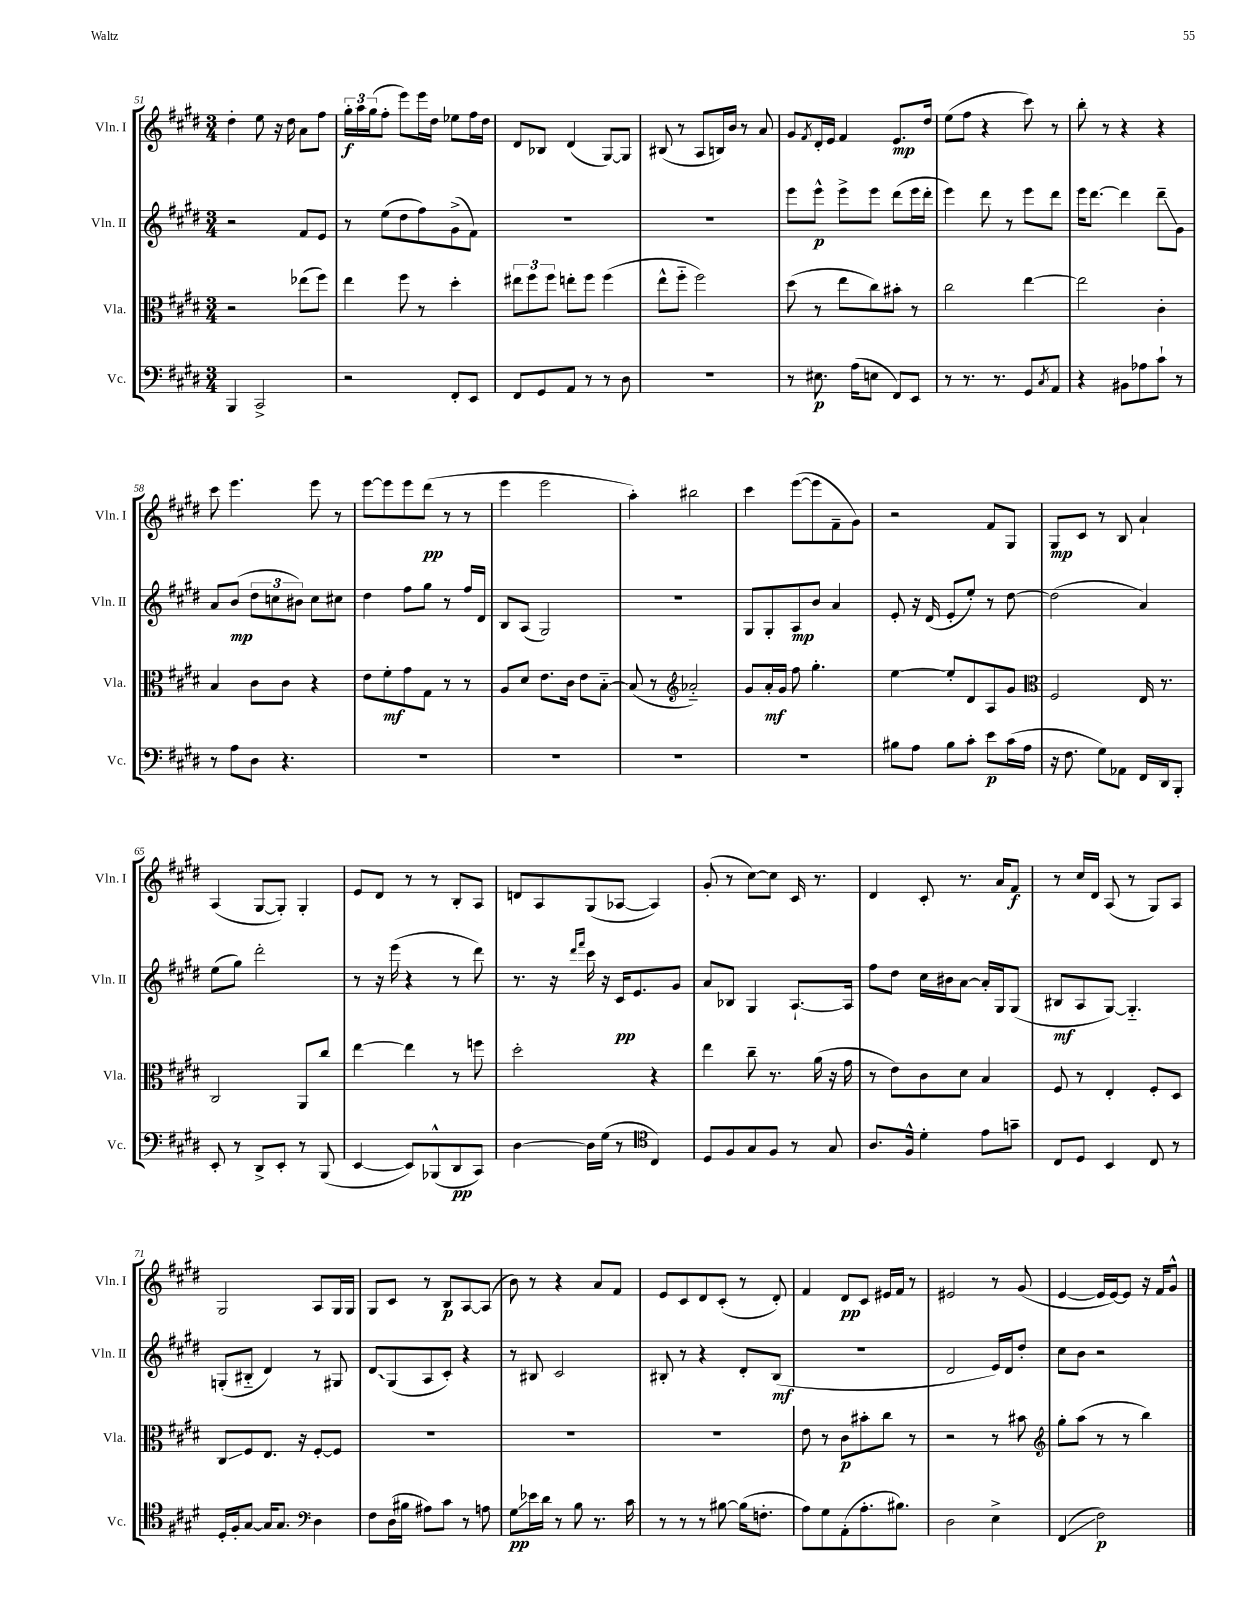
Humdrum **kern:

**kern	**kern	**kern	**kern
*staff4	*staff3	*staff2	*staff1
*clefF4	*clefC3	*clefG2	*clefG2
*k[f#c#g#d#]	*k[f#c#g#d#]	*k[f#c#g#d#]	*k[f#c#g#d#]
*M3/4	*M3/4	*M3/4	*M3/4
4BBB/	2r	2r	4dd#'\
2CC#^/	.	.	8ee\
.	.	.	16r
.	.	.	16dd#\
.	(8ee-\L	8f#/L	8a\L
.	8ff#\J)	8e/J	8ff#\J
=	=	=	=
2r	4ee\	8r	24gg#'\LL
.	.	.	24aa\
.	.	.	(24gg#\J
.	.	(8ee\L	8ff#'\J
.	8ff#\	8dd#\	8eee\L)
.	8r	8ff#\)	16eee\L
.	.	.	16dd#\JJ
8FF#'/L	4dd#'\	(8g#^\	8ee-\L
8EE/J	.	8f#\J)	16ff#\L
.	.	.	16dd#\JJ
=	=	=	=
8FF#/L	12ee#\L	2.r	8d#/L
.	12ff#\	.	.
8GG#/	.	.	8B-/J
.	12ff#\J	.	.
8AA/J	8ee'\L	.	(4d#/
8r	8ff#\J	.	.
8r	(4ff#\	.	[8G#/L)
8D#\	.	.	8G#/]J
=	=	=	=
2.r	8ee^^\L	2.r	(8B#/
.	8ff#'~\J	.	8r
.	2ff#\)	.	8A/L
.	.	.	16B/L)
.	.	.	16b/JJ
.	.	.	8r
.	.	.	8a/
=	=	=	=
8r	(8dd#\	8eee\L	8g#/L
.	.	.	8qf#/
8.E#\	8r	8eee^^\J	16d#'/L
.	.	.	16e/JJ
.	8ee\L	8eee^\L	4f#/
(16A\LK	.	.	.
8E\J	8cc#\)	8eee\J	.
8FF#/L)	8b#'\J	(8ddd#\L	8.e/L
8EE/J	8r	16eee\L	.
.	.	16ddd#'\JJ	16dd#/Jk
=	=	=	=
8r	2cc#\	4eee\)	(8ee\L
8.r	.	.	8ff#\J
.	.	8ddd#\	4r
8.r	.	.	.
.	.	8r	.
8GG#/L	[4ee\	8eee\L	8ccc#\)
8qC#/	.	.	.
8AA/J	.	8ddd#\J	8r
=	=	=	=
4r	2ee\]	16eee\LK	8bb'\
.	.	[8.ddd#\J	.
.	.	.	8r
8BB#\L	.	4ddd#\]	4r
8A-\	.	.	.
8c#`\J	4c#'\	8ddd#~\L	4r
8r	.	8g#\J	.
=	=	=	=
8r	4B/	8a/L	8ccc#\
8A\L	.	(8b/J	4.eee\
8D#\J	8c#\L	12dd#\L	.
.	.	12cc\	.
4.r	8c#\J	.	.
.	.	12b#\J)	.
.	4r	8cc\L	8eee\
.	.	8cc#\J	8r
=	=	=	=
2.r	8e\L	4dd#\	[8eee\L
.	8f#'\	.	8eee\]
.	8g#\	8ff#\L	8eee\
.	8G#\J	8gg#\J	(8ddd#\J
.	8r	8r	8r
.	8r	16ff#/LL	8r
.	.	16d#/JJ	.
=	=	=	=
2.r	8A/L	8B/L	4eee\
.	8d#/J	(8A/J	.
.	8.e\L	2G#/)	2eee\
.	16c#\Jk	.	.
.	8e\L	.	.
.	[8B'~\J	.	.
=	=	=	=
2.r	(8B/]	2.r	4aa'\)
.	8r	.	.
*	*clefG2	*	*
.	2a-'~/)	.	2bb#\
=	=	=	=
2.r	8g#/L	8G#/L	4ccc#\
.	16a'/L	8G#'/	.
.	16g#/JJ	.	.
.	8ff#\	8A/	([8eee\L
.	4.gg#'\	8b/J	8eee\]
.	.	4a/	8f#~\
.	.	.	8g#\J)
=	=	=	=
8B#\L	[4ee\	8e'/	2r
8A\J	.	16r	.
.	.	(16d#/	.
8B#\L	8ee'/]L	8e'/L	.
8c#'\J	8d#/	8ee'/J)	.
8e\L	8A/	8r	8f#/L
(16c#\L	8g#/J	[8dd#\	8G#/J
16A\JJ	.	.	.
=	=	=	=
*	*clefC3	*	*
16r	2F#/	(2dd#\]	8G#/L
8.F#\	.	.	.
.	.	.	8c#/J
8G#\L)	.	.	8r
8AA-\J	.	.	8B/
16FF#/LL	16E/	4a/)	4a`/
16DD#/J	8.r	.	.
8BBB'/J	.	.	.
=	=	=	=
8EE'/	2C#/	(8ee\L	(4A/
8r	.	8gg#\J)	.
8DD#^/L	.	2ddd#'\	[8G#/L
8EE'/J	.	.	8G#'/]J)
8r	8AA/L	.	4G#'/
(8BBB/	8cc#/J	.	.
=	=	=	=
[4EE/	[4ee\	8r	8e/L
.	.	16r	8d#/J
.	.	(16eee\	.
8EE/]L)	4ee\]	4r	8r
(8BBB-^^/	.	.	8r
8DD#/	8r	8r	8B'/L
8CC#/J)	8ff\	8ddd#\)	8A/J
=	=	=	=
[4D#\	2dd#'\	8.r	8d/L
.	.	.	8A/
.	.	16r	.
.	.	16qqddd#/LL	.
.	.	16qqfff#/JJ	.
16D#\]LL	.	16ccc#\	(8G#/
(16G#\JJ	.	16r	.
8r	.	16c#/LK	[8A-/J
.	.	8.e/	.
*clefC4	*	*	*
4C#/)	4r	.	4A-/])
.	.	8g#/J	.
=	=	=	=
8D#/L	4ee\	8a/L	(8g#'/
8F#/	.	8B-/J	8r
8G#/	8cc#~\	4G#/	[8cc#\L)
8F#/J	8.r	.	8cc#\]J
8r	.	[8.A`/L	16c#/
.	(16a\	.	8.r
8G#/	16r	.	.
.	16g#\	16A/]Jk	.
=	=	=	=
8.A/L	8r	8ff#\L	4d#/
.	8e\L)	8dd#\J	.
16F#^^/Jk	.	.	.
4d#'\	8c#\	16cc#\LL	8c#'/
.	.	16b#\J	.
.	8d#\J	[8a\J	8.r
8e\L	4B/	16a'/]LL	.
.	.	16G#/J	16a/LK
8g~\J	.	(8G#/J	8f#/J
=	=	=	=
8C#/L	8F#/	8B#/L	8r
8D#/J	8r	8A/	16cc#/LL
.	.	.	16d#/JJ
4BB/	4E'/	[8G#/J)	(8A/
.	.	4.G#'~/]	8r
8C#/	8F#'/L	.	8G#/L)
8r	8D#/J	.	8A/J
=	=	=	=
16D#'/LL	8C#/L	(8G'/L	2G#/
16F#'/J	.	.	.
[8G#/J	8F#/	8B#'~/J	.
16G#/]LK	8.E/J	4d#/)	.
8.G#/J	.	.	.
.	16r	.	.
*clefF4	*	*	*
4D#\	[8F#'/L	8r	8A/L
.	8F#/]J	8G#/	16G#/L
.	.	.	16G#/JJ
=	=	=	=
8F#\L	2.r	8d#/L	8G#/L
(16D#\L	.	(8G#/	8c#/J
16B#\JJ	.	.	.
8A#\L)	.	8A/	8r
8c#\J	.	8c#'/J)	8B/L
8r	.	4r	[8A/
8A\	.	.	(8A/]J
=	=	=	=
8G#\L	2.r	8r	8b\)
16e-\L	.	8B#/	8r
16d#\JJ	.	.	.
8r	.	2c#/	4r
8B\	.	.	.
8.r	.	.	8a/L
.	.	.	8f#/J
16c#\	.	.	.
=	=	=	=
8r	2.r	8B#'/	8e/L
8r	.	8r	8c#/
8r	.	4r	8d#/
[8B#\	.	.	(8c#'/J
(16B#\]LK	.	8d#'/L	8r
8.F'\J	.	.	.
.	.	(8B#/J	8d#'/)
=	=	=	=
8A\L)	8e\	2.r	4f#/
8G#\	8r	.	.
(8AA'\	8c#\L	.	8d#/L
8.A'\	8b#'\	.	8c#/J
.	8cc#\J	.	16e#/LL
8.B#\J)	.	.	16f#/JJ
.	8r	.	8r
=	=	=	=
2D#\	2r	2d#/	2e#/
4E^\	8r	16e/LL)	8r
.	.	16d#/J	.
.	8b#\	8dd#'/J	(8g#/
=	=	=	=
*	*clefG2	*	*
(4FF#/	8gg#'\L	8cc#\L	[4e/
.	(8aa\J	8b\J	.
2F#\)	8r	2r	16e/]LL
.	.	.	[16e/J)
.	8r	.	8e/]J
.	4bb\)	.	16r
.	.	.	16f#/LK
.	.	.	8g#^^/J
==	==	==	==
*-	*-	*-	*-
